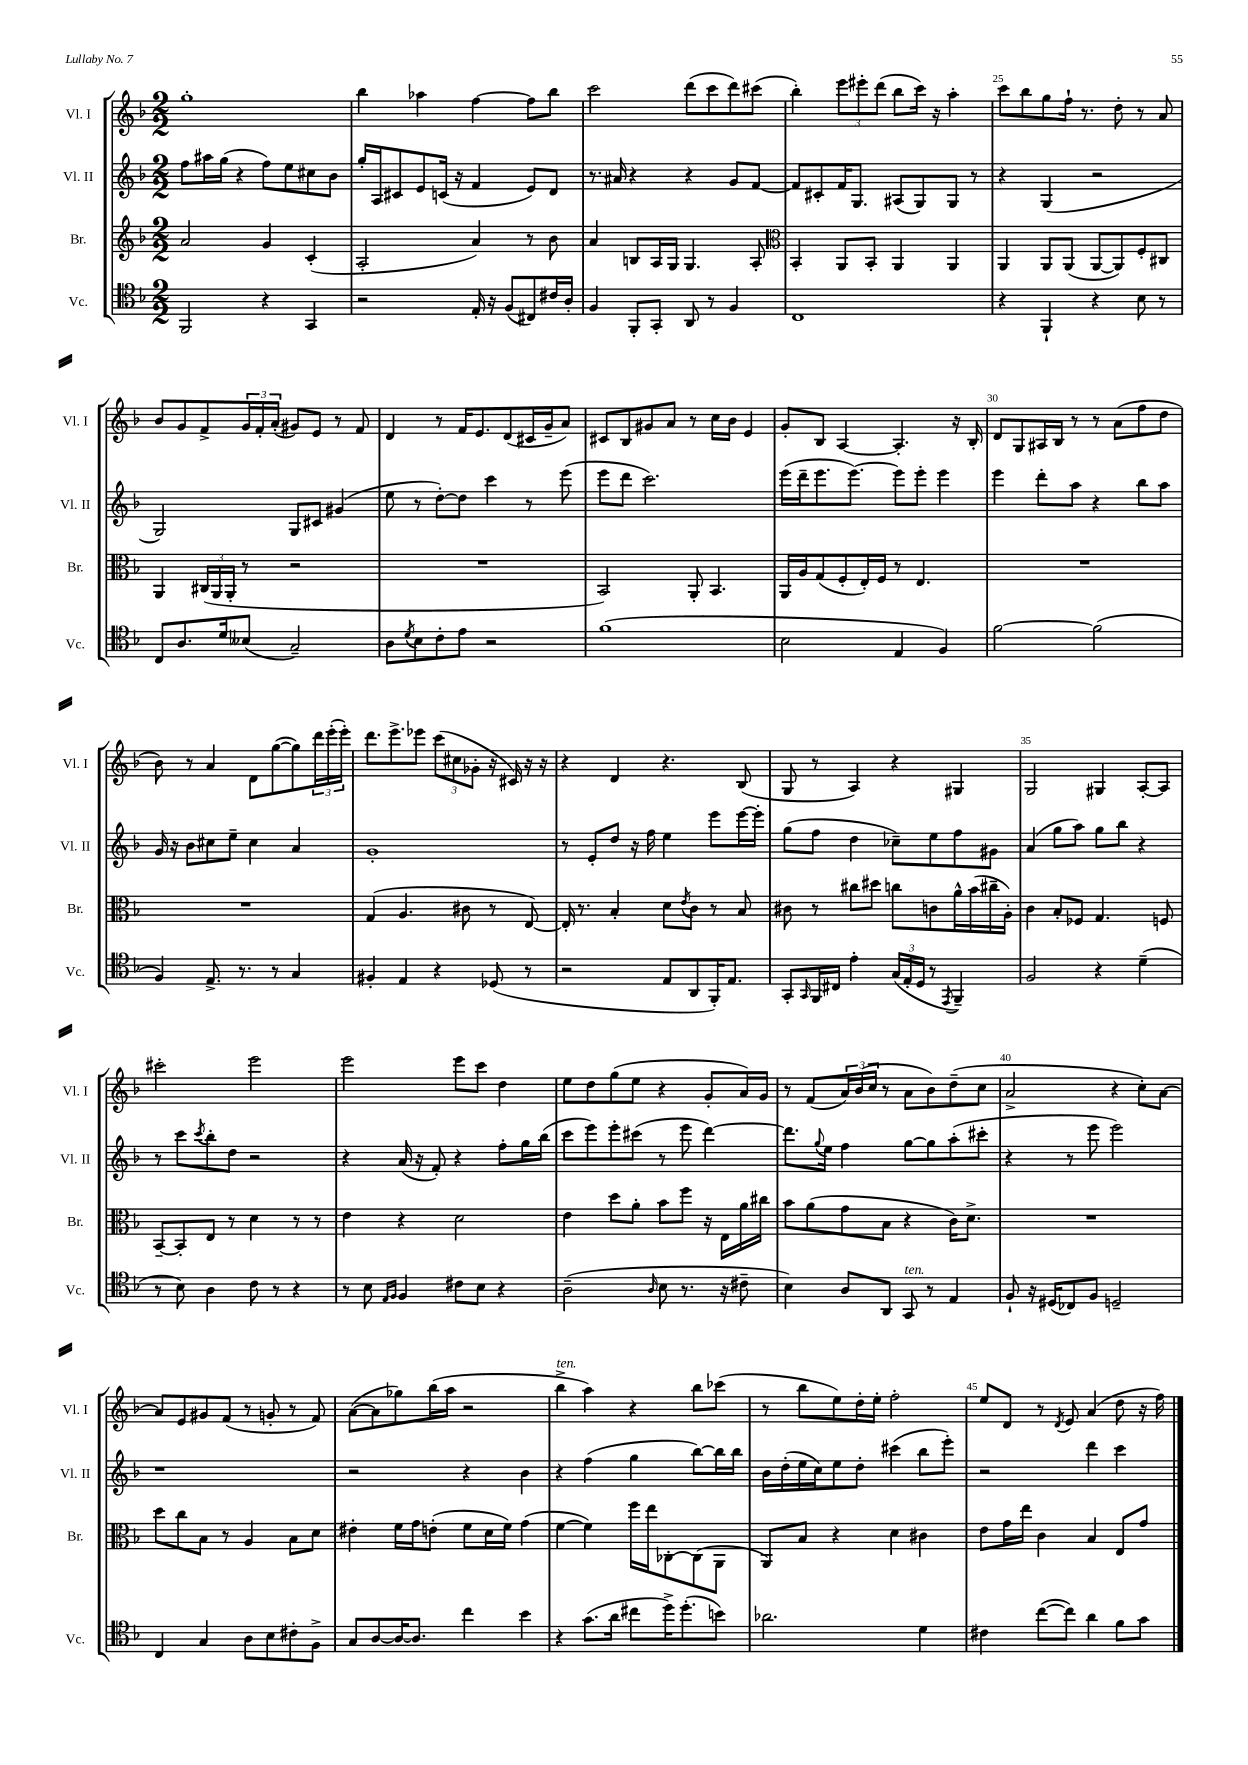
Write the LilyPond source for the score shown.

<<
\new StaffGroup <<
\new Staff = "s0" \with { instrumentName = "Vl. I" shortInstrumentName = "Vl. I" } {
    \clef treble \key f \major \numericTimeSignature \time 2/2
    g''1-. |
    bes''4 aes''4 f''4~ f''8 bes''8 |
    c'''2 d'''8( c'''8 d'''8) cis'''8( |
    bes''4-.) \tuplet 3/2 { e'''8 eis'''8-. d'''8( } bes''8 c'''16) r16 a''4-. |
    c'''8 bes''8 g''8 f''16-! r8. d''8-. r8 a'8 |
    bes'8 g'8 f'8-> \tuplet 3/2 { g'16 f'16-. a'16-.( } gis'8) e'8 r8 f'8 |
    d'4 r8 f'16 e'8. d'8( cis'16 g'16-- a'8) |
    cis'8 bes8 gis'8 a'8 r8 c''16 bes'16 e'4 |
    g'8-. bes8 a4~ a4.-. r16 bes16-. |
    d'8 g8 ais16 bes16 r8 r8 a'8( f''8 d''8 |
    bes'8) r8 a'4 d'8 g''8~( g''8) \tuplet 3/2 { d'''16 e'''16-.( e'''16-.) } |
    d'''8. e'''8.-> ees'''8 \tuplet 3/2 { c'''8( cis''8 ges'8-. } r16 cis'16) r16 r16 |
    r4 d'4 r4. bes8( |
    g8 r8 a4) r4 gis4 |
    g2 gis4 a8~-. a8 |
    cis'''2-. e'''2 |
    e'''2 e'''8 c'''8 d''4 |
    e''8 d''8 g''8( e''8 r4 g'8-. a'16) g'16 |
    r8 f'8( \tuplet 3/2 { a'16) bes'16( c''16 } r8 a'8 bes'8) d''8--( c''8 |
    a'2-> r4 c''8-.) a'8~ |
    a'8 e'8 gis'8 f'8( r8 g'8-. r8 f'8) |
    a'8~( a'8 ges''8) bes''16( a''16 r2 |
    bes''4->^\markup { \italic "ten." } a''4) r4 bes''8 ces'''8( |
    r8 bes''8 e''8) d''16-. e''16-. f''2-. |
    e''8 d'8 r8 \acciaccatura { d'8 } e'8 a'4( d''8 r16 f''16) \bar "|." |
}
\new Staff = "s1" \with { instrumentName = "Vl. II" shortInstrumentName = "Vl. II" } {
    \clef treble \key f \major \numericTimeSignature \time 2/2
    f''8 ais''16 g''16( r4 f''8) e''8 cis''8 bes'8 |
    g''16-. a16 cis'8 e'8 c'16( r16 f'4 e'8) d'8 |
    r8. ais'16 r4 r4 g'8 f'8~ |
    f'8 cis'8-. f'16 g8. ais8( g8) g8 r8 |
    r4 g4( r2 |
    g2) g8 cis'8 gis'4( |
    e''8 r8 d''8~-.) d''8 c'''4 r8 e'''8( |
    e'''8 d'''8 c'''2.) |
    e'''16( d'''16-- e'''8. e'''8.~) e'''8 e'''8-. e'''4 |
    e'''4 d'''8-. a''8 r4 bes''8 a''8 |
    g'16 r16 bes'8 cis''8 e''8-- cis''4 a'4 |
    g'1-. |
    r8 e'8-. d''8 r16 f''16 e''4 e'''8 e'''16~ e'''16-. |
    g''8( f''8 d''4 ces''8--) e''8 f''8 gis'8 |
    a'4( g''8 a''8) g''8 bes''8 r4 |
    r8 c'''8 \acciaccatura { c'''8 } bes''8-. d''8 r2 |
    r4 a'16( r16 f'8-.) r4 f''8-. g''16 bes''16( |
    c'''8 e'''8) e'''8-. cis'''8( r8 e'''8 d'''4~) |
    d'''8. \appoggiatura { g''8 } e''16 f''4 g''8~ g''8 a''8-.( cis'''8-. |
    r4 r8 e'''8 e'''2) |
    r1 |
    r2 r4 bes'4 |
    r4 f''4( g''4 bes''8~) bes''16 bes''16 |
    bes'16 d''16-.( e''16 c''16) e''8 d''8-. cis'''4( bes''8 e'''8-.) |
    r2 d'''4 c'''4 \bar "|." |
}
\new Staff = "s2" \with { instrumentName = "Br." shortInstrumentName = "Br." } {
    \clef treble \key f \major \numericTimeSignature \time 2/2
    a'2 g'4 c'4-.( |
    a2-. a'4) r8 bes'8 |
    a'4 b8 a16 g16 g4. a8-. |
    \clef alto bes,4-. a,8 bes,8-. a,4 a,4 |
    a,4 a,8 a,8( a,8~ a,8) f8-. cis8 |
    a,4 \tuplet 3/2 { cis16( a,16 a,16-. } r8 r2 |
    R1 |
    bes,2) a,8-. bes,4. |
    a,16 a16 g8( f8-. e16-.) f16 r8 e4. |
    R1 |
    R1 |
    g4( a4. cis'8 r8 e8~) |
    e16-. r8. bes4-. d'8 \acciaccatura { e'8 } c'8 r8 bes8 |
    cis'8 r8 cis''8 dis''8 c''8 c'8 a'16-^ bes'16( cis''16-- a16-.) |
    c'4 bes8-. fes8 g4. f8 |
    bes,8~-- bes,8-. e8 r8 d'4 r8 r8 |
    e'4 r4 d'2 |
    e'4 d''8 a'8-. bes'8 f''8 r16 e16 a'16 cis''16 |
    bes'8 a'8( g'8 bes8 r4 c'16) d'8.-> |
    R1 |
    d''8 c''8 bes8 r8 a4 bes8 d'8 |
    eis'4-. f'16 g'16 e'8-.( f'8 d'16 f'16) g'4( |
    f'4~ f'4) f''16 e''16 ces8~-. ces8( a,8 |
    a,8) bes8 r4 d'4 cis'4 |
    e'8 g'16 e''16 c'4 bes4 e8 g'8 \bar "|." |
}
\new Staff = "s3" \with { instrumentName = "Vc." shortInstrumentName = "Vc." } {
    \clef tenor \key f \major \numericTimeSignature \time 2/2
    f,2 r4 g,4 |
    r2 e16-. r16 f8( cis8) cis'16 a16-. |
    f4 f,8-. g,8-. a,8 r8 f4 |
    c1 |
    r4 f,4-! r4 bes8 r8 |
    c8 a8. d'16 beses8( g2--) |
    a8 \acciaccatura { d'8 } bes8 c'8-. e'8 r2 |
    f'1( |
    bes2 e4 f4) |
    f'2~ f'2( |
    f4) e8.-> r8. r8 g4 |
    fis4-. e4 r4 des8( r8 |
    r2 e8 a,8 f,16-.) e8. |
    g,8-. \grace { g,16 } f,16 cis16 e'4-. \tuplet 3/2 { g16( e16-. d16 } r8 \acciaccatura { e,8 } f,4--) |
    f2 r4 d'4--( |
    r8 bes8) a4 c'8 r8 r4 |
    r8 bes8 \grace { e16 f16 } f4 cis'8 bes8 r4 |
    a2--( \grace { a16 } bes8 r8. r16 cis'8-- |
    bes4) a8 a,8 g,8^\markup { \italic "ten." } r8 e4 |
    f8-! r16 dis16( ces8) f8 d2-- |
    c4 g4 a8 bes8 cis'8-. f8-> |
    g8 a8~ a16~ a8. c''4 bes'4 |
    r4 g'8.( a'16 cis''8 d''16->) d''8.-.( b'8) |
    aes'2. d'4 |
    cis'4 c''8~( c''8) a'4 f'8 g'8 \bar "|." |
}
>>
>>
\layout { \context { \Score currentBarNumber = #21 \override BarNumber.break-visibility = ##(#f #t #t) barNumberVisibility = #(every-nth-bar-number-visible 5) } }
